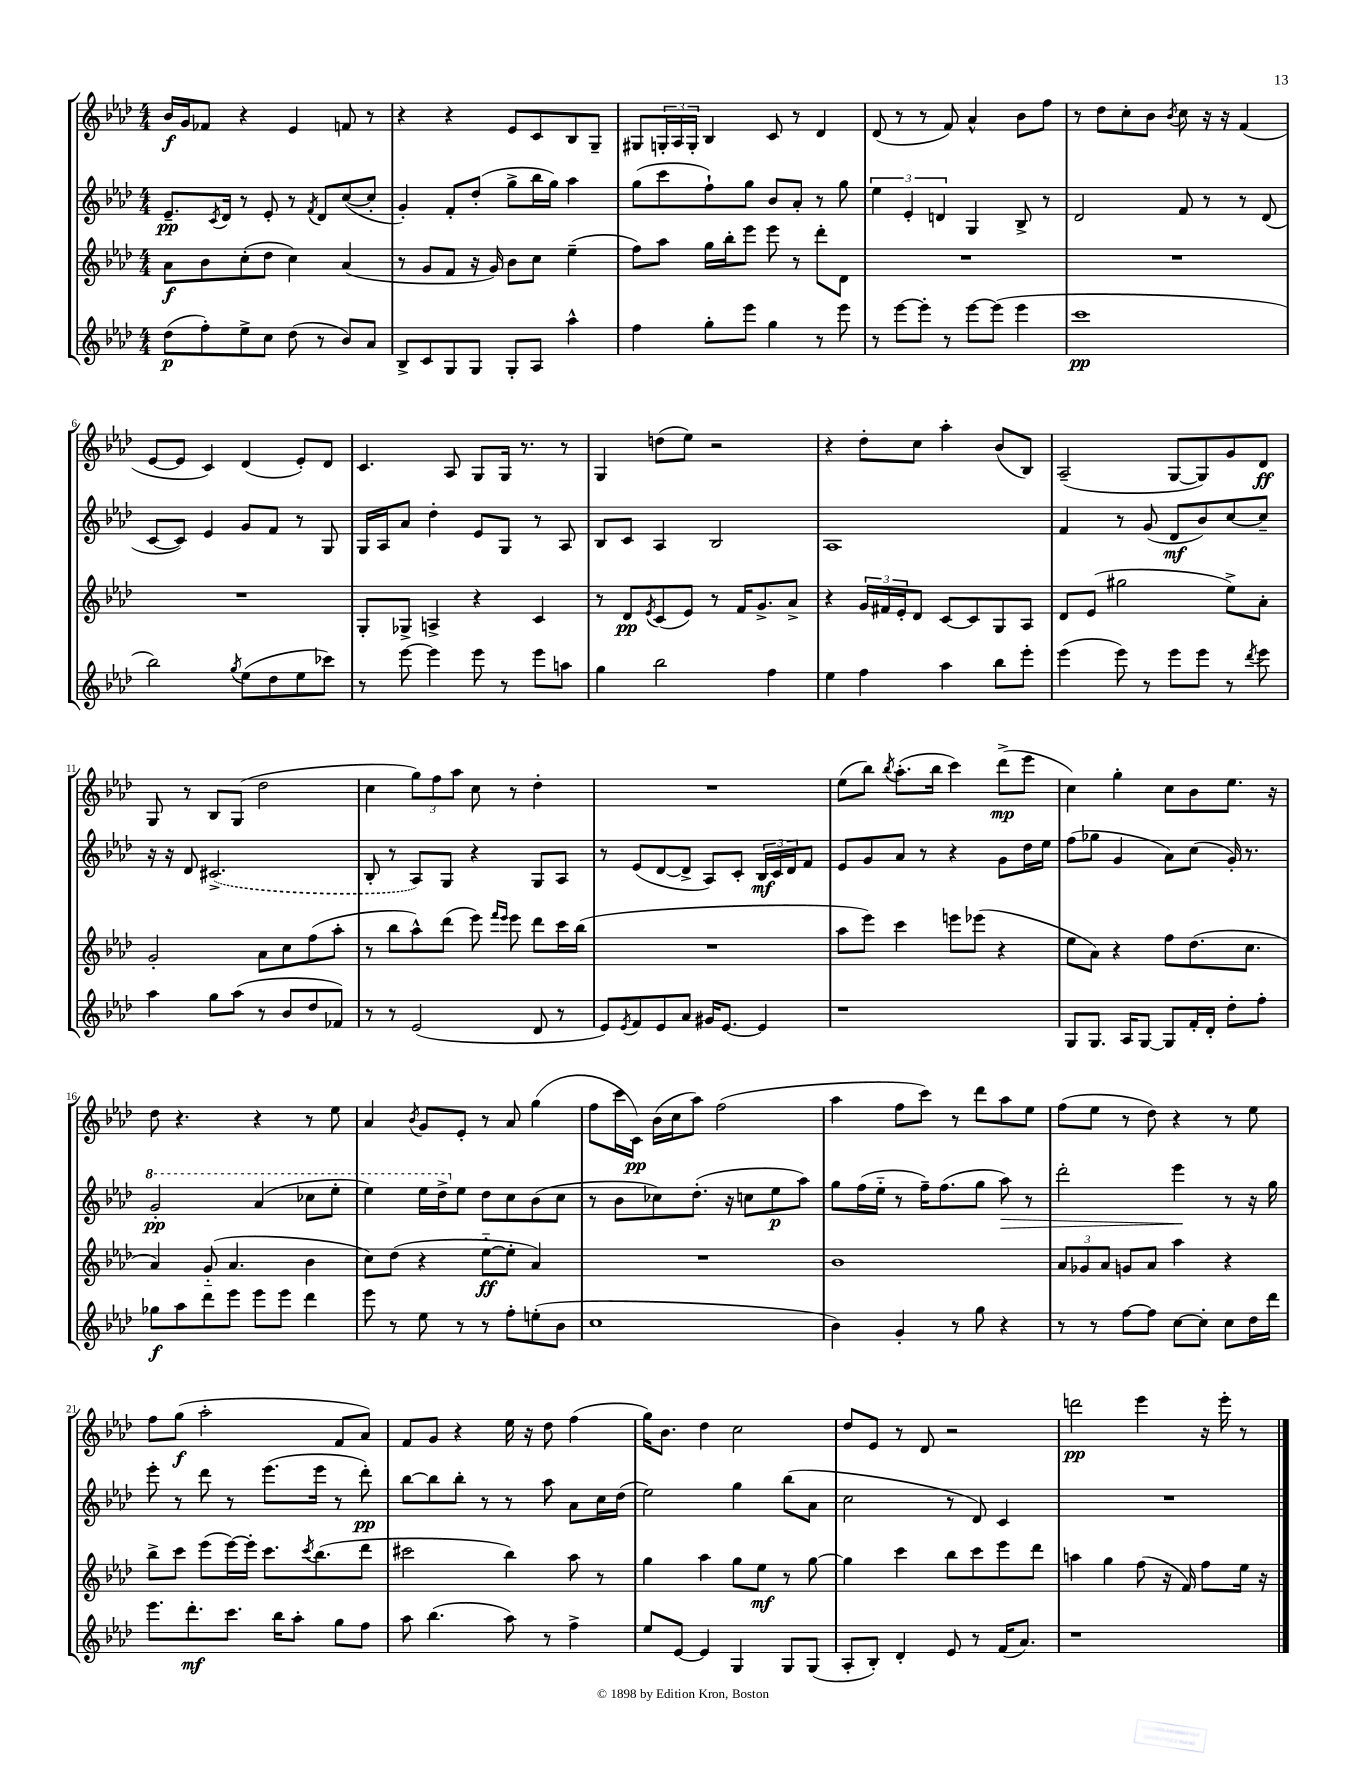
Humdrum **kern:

**kern	**kern	**kern	**kern
*staff4	*staff3	*staff2	*staff1
*clefG2	*clefG2	*clefG2	*clefG2
*k[b-e-a-d-]	*k[b-e-a-d-]	*k[b-e-a-d-]	*k[b-e-a-d-]
*M4/4	*M4/4	*M4/4	*M4/4
(8dd-	8a-	8.e-~	16b-
.	.	.	16g
8ff')	8b-	.	8f-
.	.	8qc	.
.	.	16d-	.
8ee-^	(8cc'	8r	4r
8cc	8dd-	8e-'	.
(8dd-	4cc)	8r	4e-
.	.	8qf	.
8r	.	8d-	.
8b-)	(4a-	([8cc	8f
8a-	.	8cc']	8r
=	=	=	=
8B-^	8r	4g')	4r
8c	8g	.	.
8G	8f	8f'	4r
8G	16r	(8dd-'	.
.	16g)	.	.
8G'	8b-	8gg^	8e-
8A-	8cc	16bb-	8c
.	.	16gg)	.
4aa-^^	(4ee-~	4aa-	8B-
.	.	.	8G~
=	=	=	=
4ff	8ff)	(8gg	8G#
.	8aa-	8ccc	24G'
.	.	.	24A-
.	.	.	24G'
8gg'	16gg	8ff`)	4B-
.	16bb-'	.	.
8eee-	8eee-	8gg	.
4gg	8eee-	8b-	8c
.	8r	8a-'	8r
8r	8ddd-'	8r	4d-
8eee-	8d-	8gg	.
=	=	=	=
8r	1r	6ee-	(8d-
[8eee-	.	.	8r
.	.	6e-'	.
8eee-']	.	.	8r
.	.	6d	.
8r	.	.	8f)
[8eee-	.	4G	4a-^^
(8eee-]	.	.	.
4eee-	.	8B-^	8b-
.	.	8r	8ff
=	=	=	=
1ccc	1r	2d-	8r
.	.	.	8dd-
.	.	.	8cc'
.	.	.	8b-
.	.	.	8qb-
.	.	8f	8cc
.	.	8r	16r
.	.	.	16r
.	.	8r	(4f
.	.	(8d-	.
=	=	=	=
2bb-)	1r	[8c	[8e-
.	.	8c])	8e-]
.	.	4e-	4c)
8qgg	.	.	.
(8ee-	.	8g	(4d-
8dd-	.	8f	.
8ee-	.	8r	8e-')
8ccc-)	.	8G	8d-
=	=	=	=
8r	8G'	16G	4.c
.	.	16A-	.
[8eee-	8G-^	8a-	.
4eee-]	4A^	4dd-'	.
.	.	.	8A-
8eee-	4r	8e-	8G
8r	.	8G	16G
.	.	.	8.r
8eee-	4c	8r	.
8aa	.	8A-	8r
=	=	=	=
4gg	8r	8B-	4G
.	8d-	8c	.
.	8qe-	.	.
2bb-	(8c	4A-	(8dd
.	8e-)	.	8ee-)
.	8r	2B-	2r
.	16f	.	.
.	8.g^	.	.
4ff	.	.	.
.	8a-^	.	.
=	=	=	=
4ee-	4r	1A-	4r
4ff	24g	.	8dd-'
.	24f#	.	.
.	24e-'	.	.
.	8d-	.	8cc
4aa-	[8c	.	4aa-'
.	8c]	.	.
8bb-	8G	.	(8b-
8eee-'	8A-	.	8B-)
=	=	=	=
(4eee-	8d-	4f	(2A-~
.	(8e-	.	.
8eee-)	2gg#	8r	.
8r	.	(8g	.
8eee-	.	8d-	[8G
8eee-	.	8b-)	8G])
8r	8ee-^)	[8cc	8g
8qddd-	.	.	.
8eee-	8a-'	8cc~]	8d-
=	=	=	=
4aa-	2g'	16r	8G
.	.	16r	.
.	.	8d-	8r
8gg	.	(2.c#^	8B-
(8aa-	.	.	(8G
8r	8a-	.	2dd-
8b-	8cc	.	.
8dd-	(8ff	.	.
8f-)	8aa-'	.	.
=	=	=	=
8r	8r	8B-'	4cc
8r	8bb-	8r	.
(2e-	8aa-^^)	8A-)	12gg)
.	.	.	12ff
.	(8ddd-	8G	.
.	.	.	12aa-
.	8eee-)	4r	8cc
.	16qqfff	.	.
.	16qqeee-	.	.
.	8eee-	.	8r
8d-	8ddd-	8G	4dd-'
8r	16ccc	8A-	.
.	(16bb-	.	.
=	=	=	=
8e-)	1r	8r	1r
8qe-	.	.	.
8f	.	(8e-	.
8e-	.	[8d-	.
8a-	.	8d-^]	.
16g#	.	8A-)	.
[8.e-	.	.	.
.	.	8c'	.
4e-]	.	24B-	.
.	.	24c	.
.	.	24d-	.
.	.	8f	.
=	=	=	=
1r	8aa-	8e-	(8ee-
.	8eee-)	8g	8bb-)
.	.	.	8qbb-
.	4ccc	8a-	(8.aa-'
.	.	8r	.
.	.	.	16bb-
.	8eee	4r	4ccc)
.	(8eee-	.	.
.	4r	8g	(8ddd-^
.	.	16dd-	8eee-
.	.	16ee-	.
=	=	=	=
8G	8ee-	(8ff	4cc)
8.G	8a-)	8gg-	.
.	4r	4g	4gg'
16A-	.	.	.
[8G	.	.	.
8G]	8ff	8a-)	8cc
16f'	(8.dd-	(8cc	8b-
16d-'	.	.	.
8dd-'	.	16g')	8.ee-
.	8.cc	8.r	.
8ff'	.	.	.
.	.	.	16r
=	=	=	=
8gg-	4a-)	2gg'	8dd-
8aa-	.	.	4.r
8ddd-	(8g'~	.	.
8eee-	4.a-	.	.
8eee-	.	(4aa-	4r
8eee-	.	.	.
4ddd-	4b-	8ccc-	8r
.	.	8eee-'	8ee-
=	=	=	=
8eee-	8cc)	4eee-)	4a-
8r	(8dd-	.	.
.	.	.	8qb-
8ee-	4r	16eee-	8g
.	.	16ddd-^	.
8r	.	8ee-	8e-'
8r	[8ee-'~	8dd-	8r
8ff'	8ee-']	8cc	8a-
(8ee'	4a-)	(8b-	(4gg
8b-	.	8cc	.
=	=	=	=
1cc	1r	8r	8ff
.	.	8b-	16ccc
.	.	.	16c)
.	.	8cc-)	(16b-
.	.	.	16cc
.	.	(8.dd-'	8aa-)
.	.	.	(2ff
.	.	16r	.
.	.	8cc	.
.	.	8ee-	.
.	.	8aa-)	.
=	=	=	=
4b-)	1b-	8gg	4aa-
.	.	(16ff	.
.	.	16ee-'~	.
4g'	.	8r	8ff
.	.	16ff~)	8ccc)
.	.	(8.ff	.
8r	.	.	8r
8gg	.	8gg	8ddd-
4r	.	8aa-)	8aa-
.	.	8r	8ee-
=	=	=	=
8r	12a-	2ddd-'	(8ff
.	12g-	.	.
8r	.	.	8ee-
.	12a-	.	.
[8ff	8g	.	8r
8ff]	8a-	.	8dd-)
[8cc	4aa-	4eee-	4r
8cc']	.	.	.
8cc	4r	8r	8r
16dd-	.	16r	8ee-
16ddd-	.	16gg	.
=	=	=	=
8.eee-	8bb-^	8eee-'	8ff
.	8ccc	8r	(8gg
8.ddd-'	.	.	.
.	(8eee-	8ddd-	2aa-'
8.ccc	[16eee-)	8r	.
.	16eee-']	.	.
.	8.ccc	(8.eee-	.
16bb-	.	.	.
8aa-'	.	.	.
.	8qccc	.	.
.	(8.bb-	16eee-	.
8gg	.	8r	8f
8ff	8ddd-	8ddd-')	8a-)
=	=	=	=
8aa-	2ccc#	[8bb-	8f
(4.bb-	.	8bb-]	8g
.	.	8bb-'	4r
.	.	8r	.
8aa-)	4bb-)	8r	16ee-
.	.	.	16r
8r	.	8aa-	8dd-
4ff^	8aa-	8a-	(4ff
.	8r	16cc	.
.	.	(16dd-	.
=	=	=	=
8ee-	4gg	2ee-)	16gg)
.	.	.	8.b-
[8e-	.	.	.
4e-]	4aa-	.	4dd-
4G	8gg	4gg	2cc
.	8ee-	.	.
8G	8r	(8bb-	.
(8G	[8gg	8a-	.
=	=	=	=
8A-'	4gg]	2cc	8dd-
8B-')	.	.	8e-
4d-'	4ccc	.	8r
.	.	.	8d-
8e-	8bb-	8r	2r
8r	8ccc	8d-)	.
(16f	8eee-	4c	.
8.a-)	.	.	.
.	8ddd-	.	.
=	=	=	=
1r	4aa	1r	2ddd
.	4gg	.	.
.	(8ff	.	4eee-
.	16r	.	.
.	16f)	.	.
.	8ff	.	16r
.	.	.	16eee-'
.	16ee-	.	8r
.	16r	.	.
==	==	==	==
*-	*-	*-	*-
